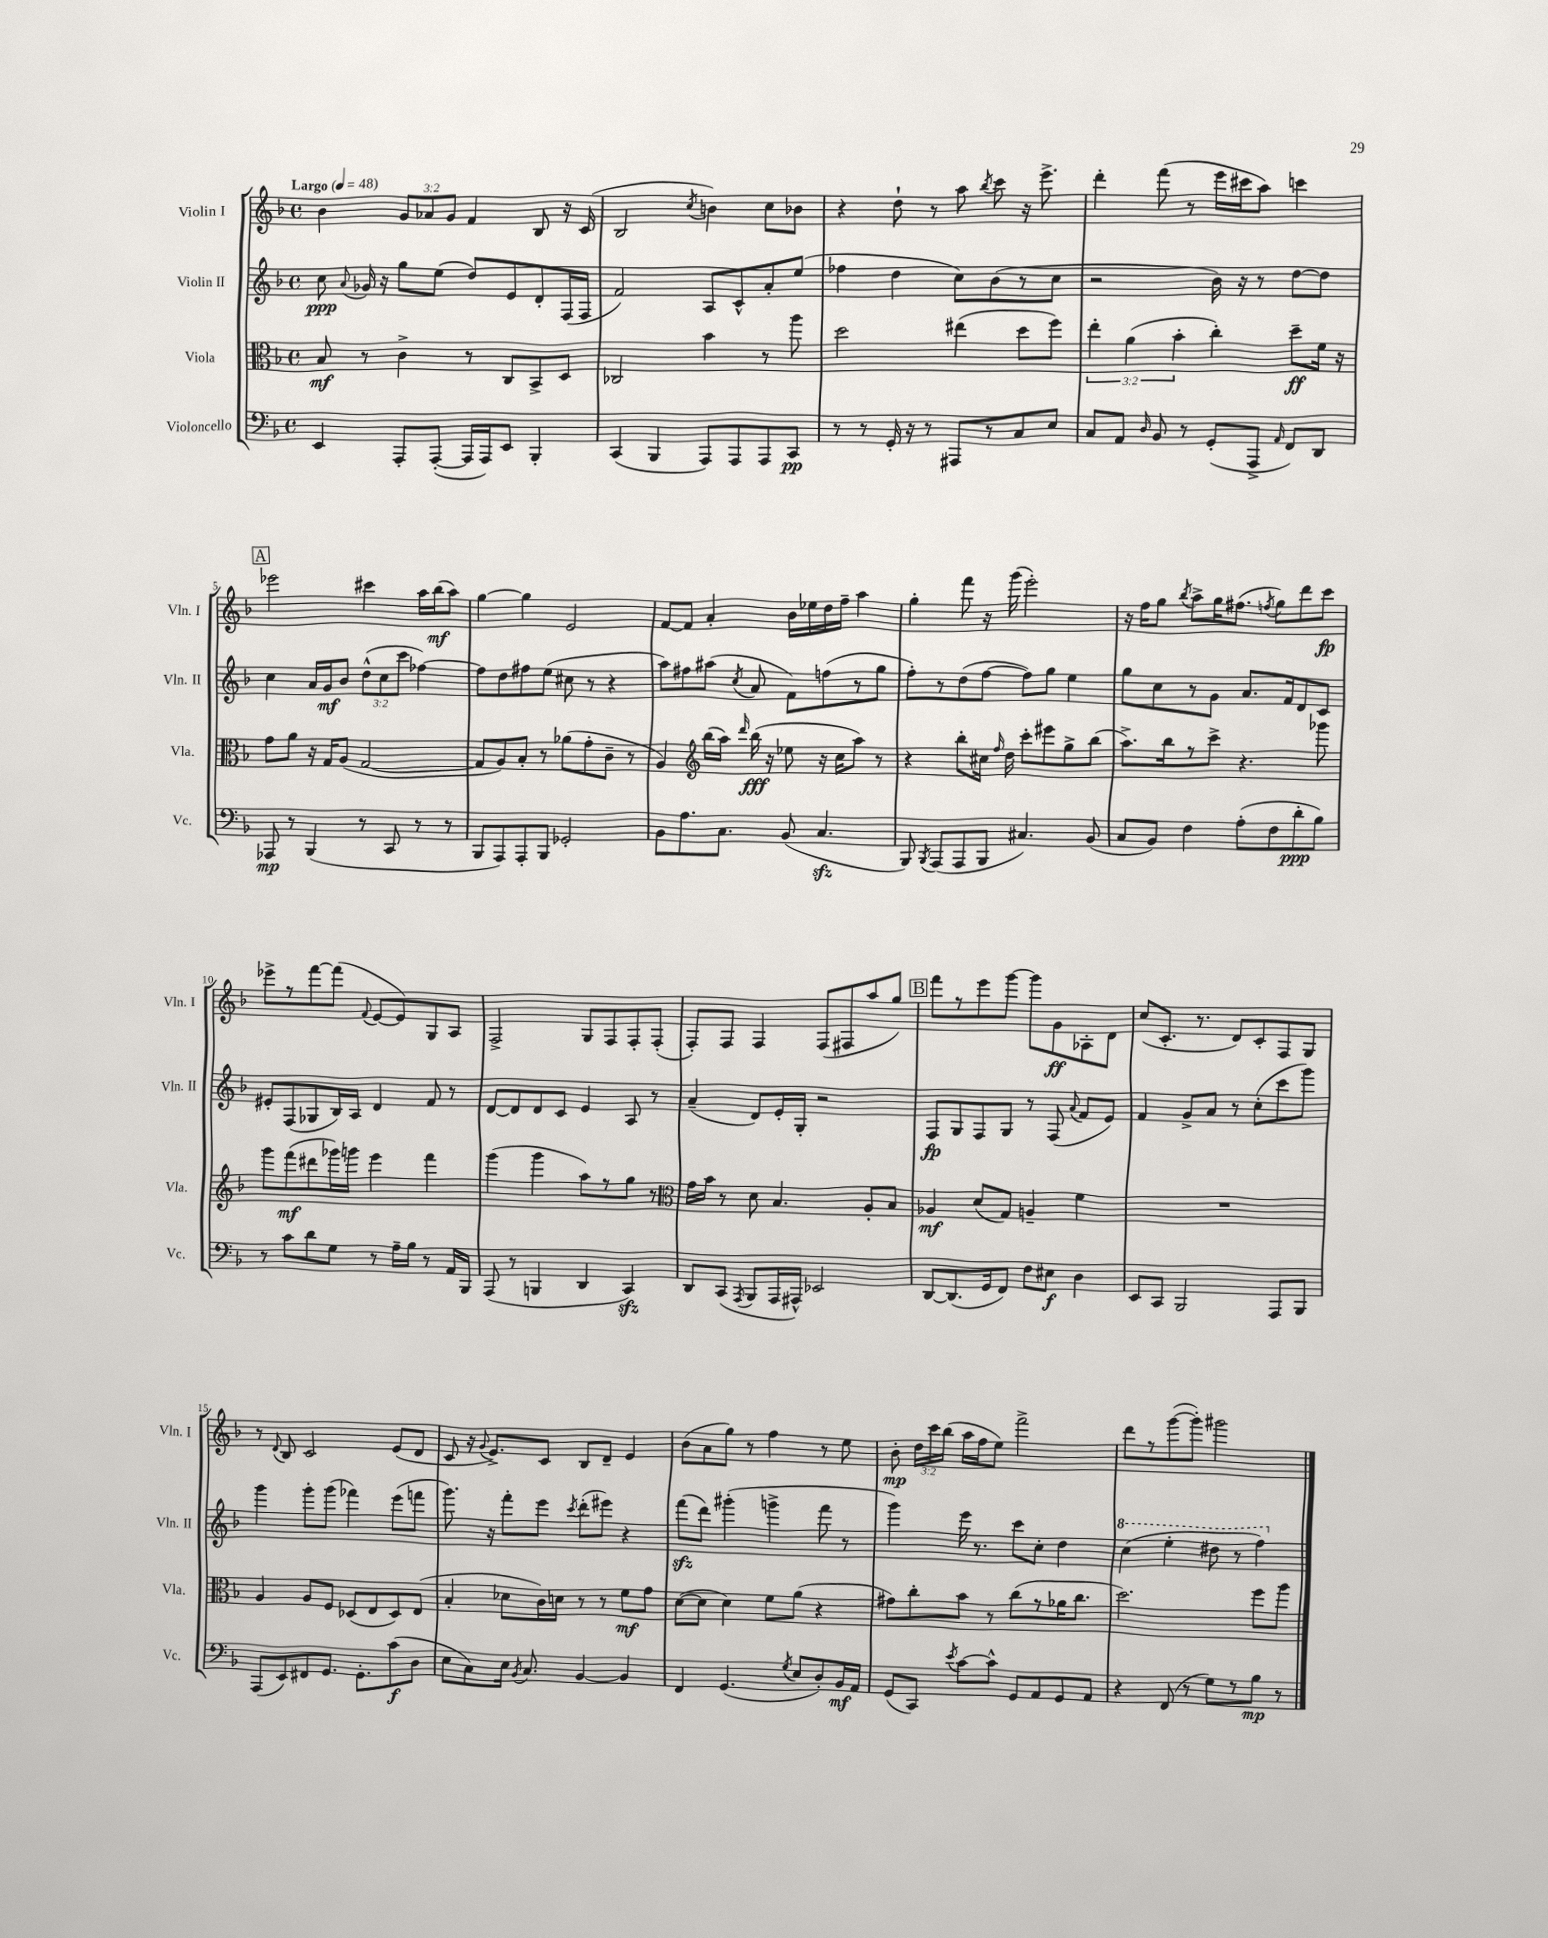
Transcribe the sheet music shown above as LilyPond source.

<<
\new StaffGroup <<
\new Staff = "s0" \with { instrumentName = "Violin I" shortInstrumentName = "Vln. I" } {
    \clef treble \key f \major \defaultTimeSignature \time 4/4 \override Staff.TupletNumber.text = #tuplet-number::calc-fraction-text \tempo "Largo" 4 = 48
    \autoBeamOff bes'4 \tuplet 3/2 { g'8[ aes'8 g'8] } f'4 bes8 r16 c'16( |
    bes2 \acciaccatura { c''8 } b'4) c''8[ bes'8] |
    r4 d''8-! r8 a''8 \acciaccatura { bes''8 } c'''8 r16 e'''8.-> |
    d'''4-. f'''8( r8 e'''16[ cis'''16 a''8]) c'''4 |
    \mark \markup { \box "A" } ees'''2 cis'''4 a''16[ bes''16\mf( a''8]) |
    g''4~ g''4 e'2 |
    f'8[~ f'8] a'4-. bes'16[ ees''16 d''16 f''16]-- a''4 |
    g''4-. f'''8 r16 g'''16( e'''2-.) |
    r16 f''16[ g''8] \acciaccatura { bes''8 } a''8[-> g''16 fis''8.]( \acciaccatura { f''8 } g''8[) d'''8 c'''8]\fp |
    ees'''8[-> r8 f'''8~ f'''8]( \appoggiatura { f'8 } e'8[~ e'8) g8 a8] |
    f2-> g8[ f8 f8-. f8]-.( |
    f8[-.) f8] f4 f8[( fis8 a''8 g''8]) |
    \mark \markup { \box "B" } f'''8[ r8 e'''8 g'''8]~ g'''8[ g'8\ff aes8-. d'8] |
    c''8[( c'8.]-. r8. d'8[) c'8-. f8 g8] |
    r8 \appoggiatura { d'8 } bes8 c'2 e'8[( d'8] |
    c'8 r16 \appoggiatura { g'8 } e'8.[->) c'8] bes8[ d'8]-- e'4 |
    bes'8[( a'8 g''8]) r8 f''4 r8 e''8 |
    bes'8-.\mp \tuplet 3/2 { d''16[ c'''16 bes''16]( } a''16[ f''16 e''8]) f'''2-> |
    d'''8[ r8 g'''8~( g'''8]-.) gis'''2 \bar "|." |
}
\new Staff = "s1" \with { instrumentName = "Violin II" shortInstrumentName = "Vln. II" } {
    \clef treble \key f \major \defaultTimeSignature \time 4/4 \override Staff.TupletNumber.text = #tuplet-number::calc-fraction-text
    \autoBeamOff c''8\ppp \appoggiatura { a'8 } ges'16 r16 g''8[ e''8]( d''8[) e'8 d'8-. f16( f16] |
    f'2) a8[ c'8-^ a'8-. e''8]( |
    fes''4 d''4 c''8[) bes'8( r8 c''8] |
    r2 bes'16) r16 r8 d''8[~ d''8] |
    \mark \markup { \box "A" } c''4 a'16[ g'16\mf bes'8] \tuplet 3/2 { d''8[-^( c''8 c'''8] } fes''4~) |
    fes''8[ d''8 fis''8 e''8]( cis''8 r8 r4 |
    a''8[) fis''8 ais''8]( \acciaccatura { c''8 } a'8 f'8[) f''8( r8 g''8] |
    f''8[-.) r8 d''8( f''8]~ f''8[) g''8] e''4 |
    g''8[ c''8 r8 g'8] a'8.[ f'16 d'8 c'8] |
    eis'8[-. f8( ges8 bes16) a16] d'4 f'8 r8 |
    d'8[~ d'8 d'8 c'8] e'4 a8 r8 |
    a'4--( d'8[) e'16-. g16]-. r2 |
    \mark \markup { \box "B" } f8[\fp g8 f8 g8] r8 f8( \appoggiatura { a'8 } f'8[ e'8]) |
    f'4 g'8[-> a'8] r8 c''8[-.( c'''8 g'''8]) |
    g'''4 g'''8[-. g'''8]( fes'''4) e'''8[( f'''8] |
    g'''8.) r16 f'''8[-. e'''8] \acciaccatura { c'''8 } d'''8[-.( eis'''8]) r4 |
    f'''8[\sfz( d'''8]) gis'''4-.( g'''4-> f'''8 r8 |
    g'''4) e'''16 r8. c'''8[ c''8]-. d''4 |
    \ottava #1 c'''4( e'''4-. dis'''8 r8 f'''4) \ottava #0 \bar "|." |
}
\new Staff = "s2" \with { instrumentName = "Viola" shortInstrumentName = "Vla." } {
    \clef alto \key f \major \defaultTimeSignature \time 4/4 \override Staff.TupletNumber.text = #tuplet-number::calc-fraction-text
    \autoBeamOff bes8\mf r8 c'4-> r8 c8[ bes,8-> d8] |
    ces2 bes'4 r8 a''8 |
    d''2 eis''4( d''8[ f''8]) |
    \tuplet 3/2 { e''4-. a'4( bes'4-. } c''4-.) d''8[--\ff f'16] r16 |
    \mark \markup { \box "A" } g'8[ a'8] r16 g16[ a8]( g2~ |
    g8[ a8) bes8]-. r8 aes'8[( g'8-. c'8]-- r8 |
    a4) \clef treble bes''16[( a''16]) \grace { d'''16 } bes''16\fff( r16 ees''8 r16 c''16[ a''8]) r8 |
    r4 bes''8[-. cis''16] \grace { f''16 } d''16 c'''8[-. eis'''8 g''8-> bes''8]( |
    a''8.[->) bes''16 r8 c'''8]-> r4. ges'''8 |
    g'''8[ f'''8\mf( dis'''8 ges'''16) g'''16] e'''4 f'''4 |
    g'''4( g'''4 a''8[) r8 g''8] r8 |
    \clef alto g'16[ bes'16] r8 d'8 bes4. a8[-. bes8] |
    \mark \markup { \box "B" } aes4\mf d'8[( g8]) a4-- f'4 |
    R1 |
    a4 a8[ f8] des8[( e8 des8) e8]( |
    bes4-. des'8[ c'16) d'16] r8 r8 f'8[\mf g'8] |
    d'8[~( d'8] d'4) f'8[ a'8]( r4 |
    gis'8[) c''8-. bes'8] r8 c''8[( r8 aes'16 c''8.] |
    d''2.) f''8[ a''8] \bar "|." |
}
\new Staff = "s3" \with { instrumentName = "Violoncello" shortInstrumentName = "Vc." } {
    \clef bass \key f \major \defaultTimeSignature \time 4/4
    \autoBeamOff e,4 a,,8[-. a,,8]~-.( a,,16[ a,,16) e,8] bes,,4-. |
    c,4( bes,,4 a,,8[) a,,8 a,,8 c,8]\pp |
    r8 r8 g,16-. r16 r8 ais,,8[ r8 c8 e8] |
    c8[ a,8] \grace { d16 } bes,8 r8 g,8[-.( a,,8]-> \grace { a,16 } f,8[) d,8] |
    \mark \markup { \box "A" } aes,,8\mp r8 bes,,4( r8 c,8 r8 r8 |
    bes,,8[ a,,8) a,,8-. bes,,8] ges,2-. |
    bes,8[ a8. c8.] bes,8( c4.\sfz |
    bes,,8) \acciaccatura { bes,,8 } a,,8[( a,,8 bes,,8] cis4.) bes,8( |
    c8[ bes,8]) f4 a8[-.( f8 d'8-.\ppp bes8]) |
    r8 c'8[ d'8 g8] r8 a16[-- bes16] r8 a,16[ bes,,16] |
    a,,8( r8 b,,4 d,4 c,4\sfz) |
    d,8[ c,8]( \acciaccatura { a,,8 } bes,,8[ a,,16 ais,,16]-^) ees,2 |
    \mark \markup { \box "B" } d,8[~ d,8.( g,16 f,8]) f8[ eis8]\f d4 |
    e,8[ c,8] bes,,2 a,,8[ bes,,8] |
    a,,8[( e,8) fis,8 g,8.] g,8.[-. c'8\f( d8] |
    e8[ c8) e16] \acciaccatura { bes,8 } c8. bes,4~ bes,4 |
    f,4 g,4.( \acciaccatura { g8 } e8[ d8-.) bes,16\mf a,16] |
    g,8[( c,8]) \acciaccatura { e'8 } c'8[~ c'8]-^ g,8[ a,8 g,8 a,8] |
    r4 f,8( r8 g8[) r8 bes8]\mp r8 \bar "|." |
}
>>
>>
